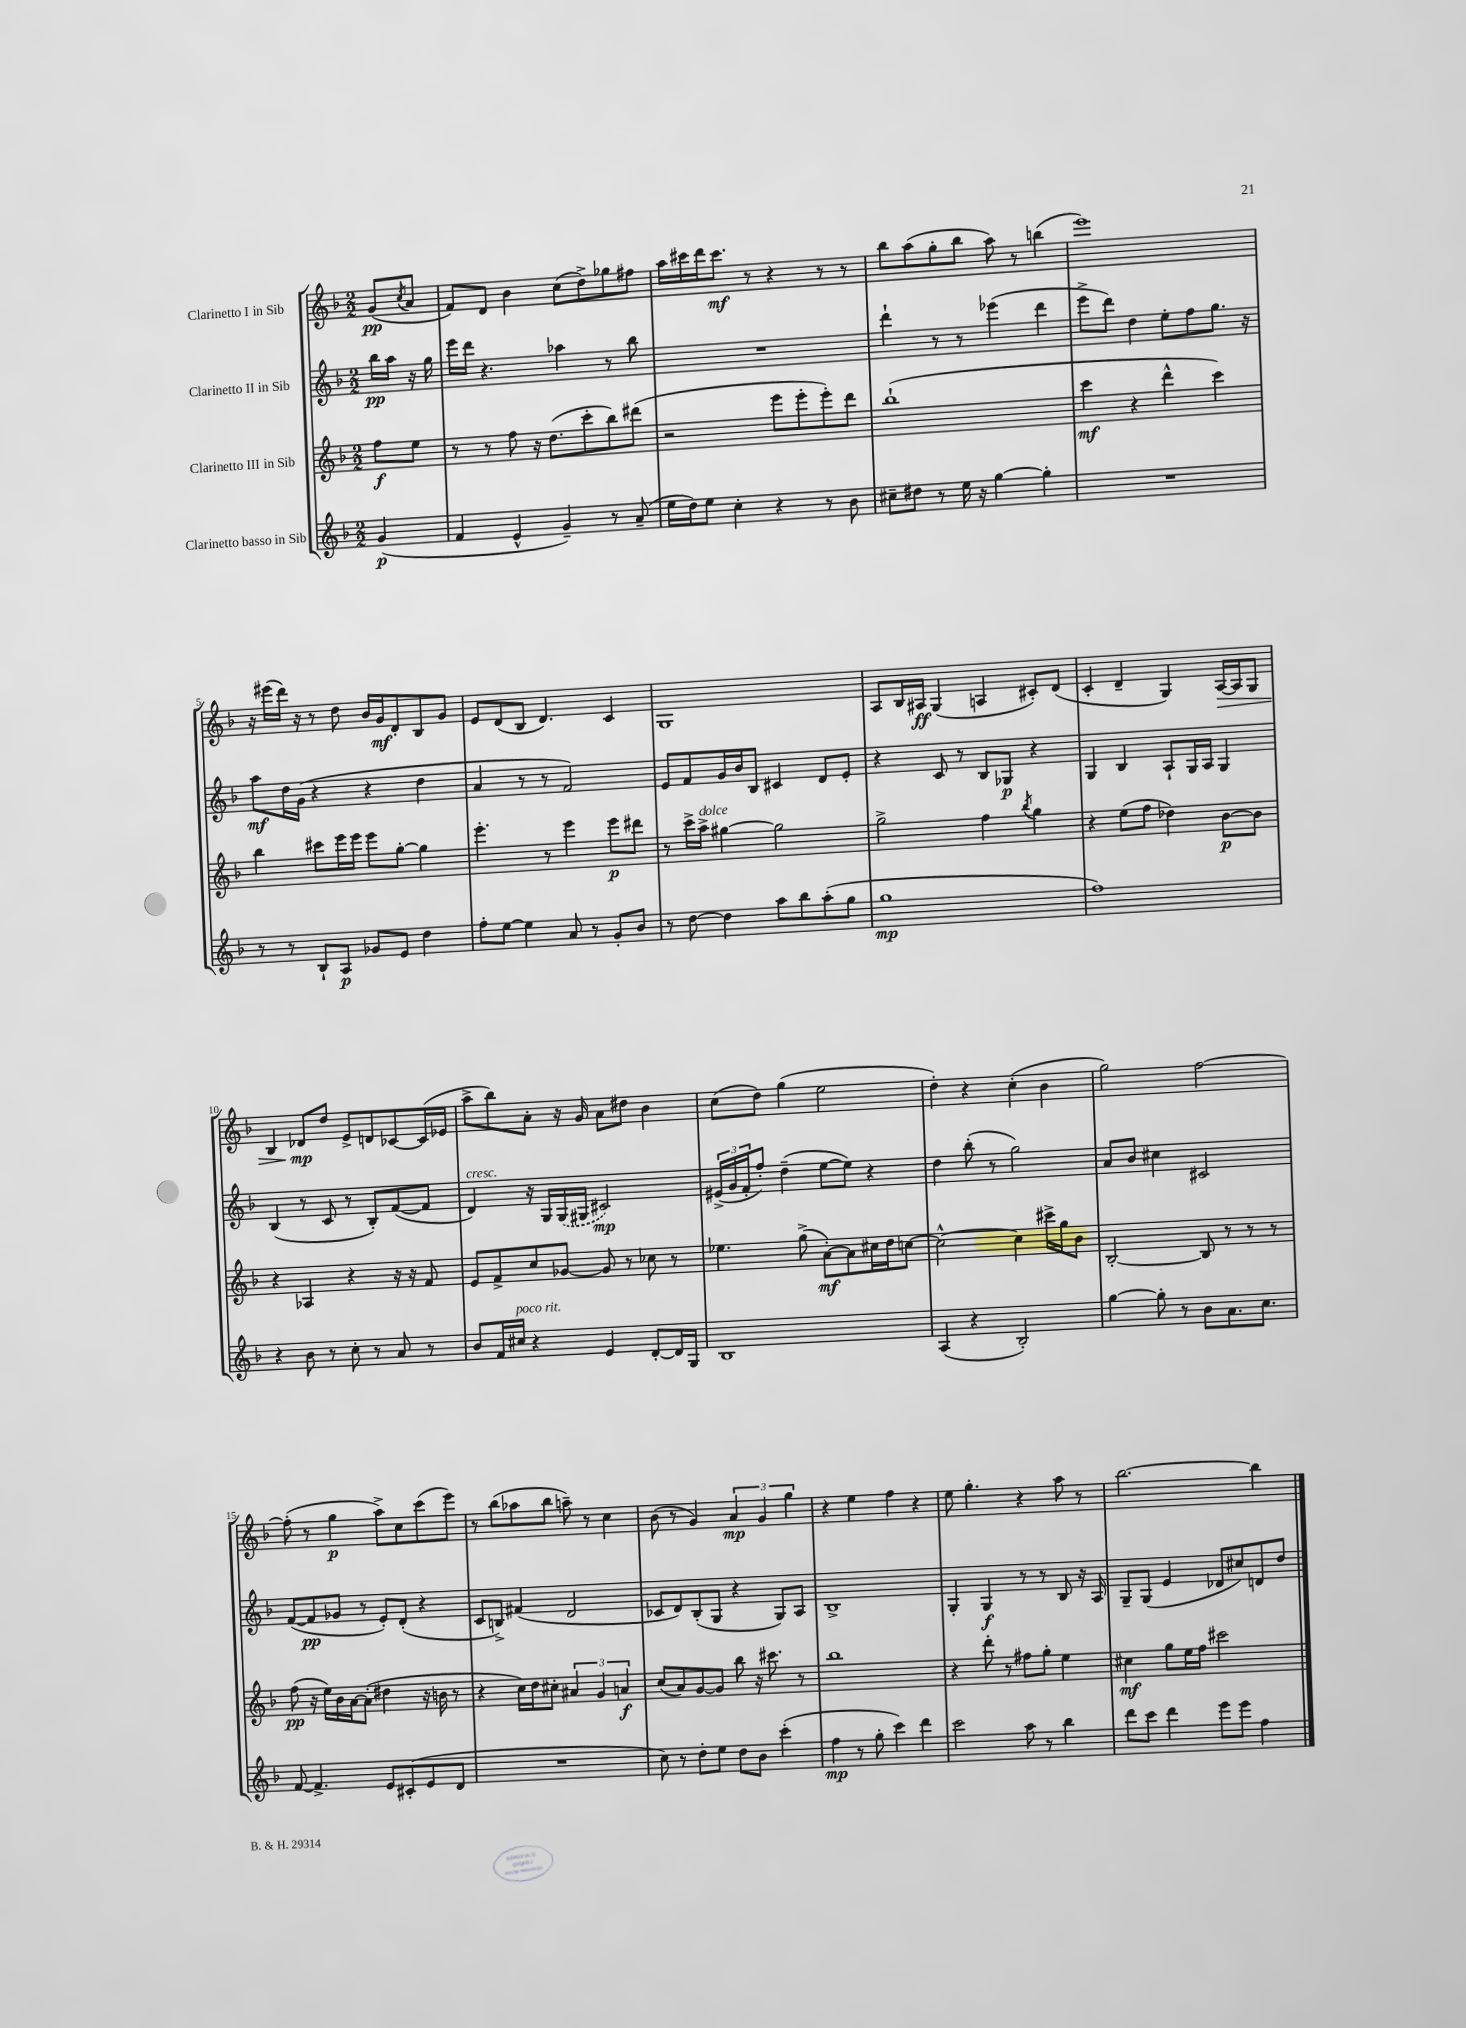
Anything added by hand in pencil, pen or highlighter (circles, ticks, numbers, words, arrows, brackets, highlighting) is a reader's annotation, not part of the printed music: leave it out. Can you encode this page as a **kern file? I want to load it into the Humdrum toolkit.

**kern	**kern	**kern	**kern
*staff4	*staff3	*staff2	*staff1
*clefG2	*clefG2	*clefG2	*clefG2
*k[b-]	*k[b-]	*k[b-]	*k[b-]
*M2/2	*M2/2	*M2/2	*M2/2
(4g	8ff	16bb-	(8g
.	.	16aa	.
.	.	.	8qcc
.	8ee	16r	8a
.	.	16gg	.
=	=	=	=
4f	8r	16eee	8f)
.	.	16ddd	.
.	8r	4.r	8d
4e^^	8ff	.	4b-
.	16r	.	.
.	(8.dd	.	.
4g~)	.	4aa-	(8cc
.	8ccc'	.	8dd^)
8r	8bb-)	8r	8gg-
(8a~	(8ddd#	8bb-	8ff#
=	=	=	=
16ee	2r	1r	16aa
16dd)	.	.	16ccc#
8ee	.	.	16ddd
.	.	.	8.ccc#
4cc'	.	.	.
.	.	.	8r
4r	8eee	.	4r
.	8eee'	.	.
8r	8eee')	.	8r
8b-	8ddd	.	8r
=	=	=	=
8cc#~	(1bb-`	4ddd`	8bb-
8dd#	.	.	(8aa
8r	.	8r	8gg'
16ee	.	8r	8bb-
16r	.	.	.
[4gg	.	(4eee-	8aa)
.	.	.	8r
4gg']	.	4ddd	(4bb
=	=	=	=
1r	4ccc	8eee^	1eee)
.	.	8ddd)	.
.	4r	4dd	.
.	4ddd^^	8ee'	.
.	.	8ff	.
.	4ccc)	8.gg	.
.	.	16r	.
=	=	=	=
8r	4bb-	8aa	16r
.	.	.	(16eee#
8r	.	16dd	16ddd)
.	.	(16g	16r
8B-`	8ccc#	4r	8r
8A	16eee	.	8dd
.	16eee	.	.
8g-	8eee	4r	16b-
.	.	.	16g
8e	[8gg'	.	8d'
4dd	4gg]	4dd	8B-
.	.	.	8g
=	=	=	=
8ff'	4.eee'	4a	8e
[8ee	.	.	(8d
4ee]	.	8r	8B-
.	8r	8r	4.d)
8a	4eee	2f)	.
8r	.	.	.
8g'	8eee	.	4c
8b-	8ddd#	.	.
=	=	=	=
8r	8r	8e	1G
[8dd	16ccc^	8f	.
.	16aa^	.	.
4dd]	[4gg#	16g	.
.	.	16b-	.
.	.	8B-	.
8aa	2gg#]	4c#	.
8bb-	.	.	.
(8aa'	.	8d	.
8gg	.	8e'	.
=	=	=	=
1gg	2gg^	4r	8A
.	.	.	16B-
.	.	.	16A#
.	.	8c	(4G
.	.	8r	.
.	4ff	8B-	4A
.	.	8G-	.
.	8qbb-	.	.
.	4gg	4r	8c#')
.	.	.	(8d
=	=	=	=
1ff)	4r	4G	4c'
.	(8ee	4B-	4d~
.	8ff	.	.
.	4dd-)	8A`	4G)
.	.	16G	.
.	.	16A	.
.	[8b-	4G	[16A
.	.	.	16A]
.	8b-]	.	8G
=	=	=	=
4r	4r	(4B-	4B-
8b-	4A-	8r	8d-
8r	.	8c	8dd
8cc'	4r	8r	8e^
8r	.	8B-')	8d
8a	16r	([8f	[8c-
.	16r	.	.
8r	8f	8f]	(16c-]
.	.	.	16e-
=	=	=	=
8b-	8e	4d)	8aa^
16f	8f^	.	8bb-)
16cc#	.	.	.
4r	8cc	16r	8a'
.	.	16G	.
.	[8g-	(16G	16r
.	.	16G#	16g
4e	8g-]	2c#)	8a
.	8r	.	8dd#
[8d'	8cc-	.	4b-
16d]	8r	.	.
16G	.	.	.
=	=	=	=
1B-	4.ee-	(24e#^	(8cc
.	.	24g	.
.	.	24f'	.
.	.	8ff')	8dd)
.	.	(4dd~	(4gg
.	(8gg^	.	.
.	[8a')	[8ee	2ee
.	8a]	8ee])	.
.	16cc#	4r	.
.	16dd	.	.
.	[8cc	.	.
=	=	=	=
(4A	2cc^^_	4dd	4dd')
4r	.	(8bb-'	4r
.	.	8r	.
2B-')	4cc]	2gg)	(4cc'
.	16ccc#^	.	4b-
.	16gg	.	.
.	8b-	.	.
=	=	=	=
[4gg	[2B-'	8a	2gg)
.	.	8b-	.
8gg']	.	4cc#	.
8r	.	.	.
8b-	8B-]	2c#	[2ff
8.a	8r	.	.
.	8r	.	.
8.cc	.	.	.
.	8r	.	.
=	=	=	=
[8f	(8ff	([8f	(8ff']
4.f^]	16r	8f]	8r
.	16ee)	.	.
.	16b-	8g-	4gg
.	[16a	.	.
.	(8a']	8r	.
8e	4dd#	8e')	8aa^)
(8c#'	.	(8d'	8cc
8e	16r	4r	(8ccc
.	16b	.	.
8d	8r	.	8eee)
=	=	=	=
1r	4r	8c	8r
.	.	8B^)	(8bb-
.	16cc)	(4f#	8aa-
.	16dd	.	.
.	8cc#'	.	8bb-
.	6a#	2d	8aa~)
.	.	.	8r
.	6g	.	.
.	.	.	4cc
.	6a	.	.
=	=	=	=
8cc)	(8cc	8c-	(8b-
8r	8a)	8d)	8r
8dd'	[8g	(8B-'	4g)
8ee	8g]	8G	.
8dd	8bb-	4r	6a
8b-	16r	.	.
.	.	.	6g
.	8.ccc#	.	.
(4ccc'	.	8G)	.
.	.	.	6gg
.	8r	8A	.
=	=	=	=
4ff	1bb-	1B-^	4r
8r	.	.	4ee
8gg'	.	.	.
4ccc)	.	.	4ff
4ddd	.	.	4r
=	=	=	=
2ccc	4r	4G'	8ee
.	.	.	4.gg'
.	8ddd'	4G	.
.	8r	.	.
8aa	8ff#	8r	4r
8r	8gg'	8r	.
4bb-	4ee	8B-	8aa
.	.	16r	8r
.	.	16A	.
=	=	=	=
8ddd	4cc#	8G~	[2.bb-
8ccc	.	(8G	.
4ddd	8gg	4e	.
.	16ee	.	.
.	16ff	.	.
8eee	2ccc#	8d-	.
8eee	.	8cc#)	.
4ff	.	8d	4bb-]
.	.	8dd	.
==	==	==	==
*-	*-	*-	*-
